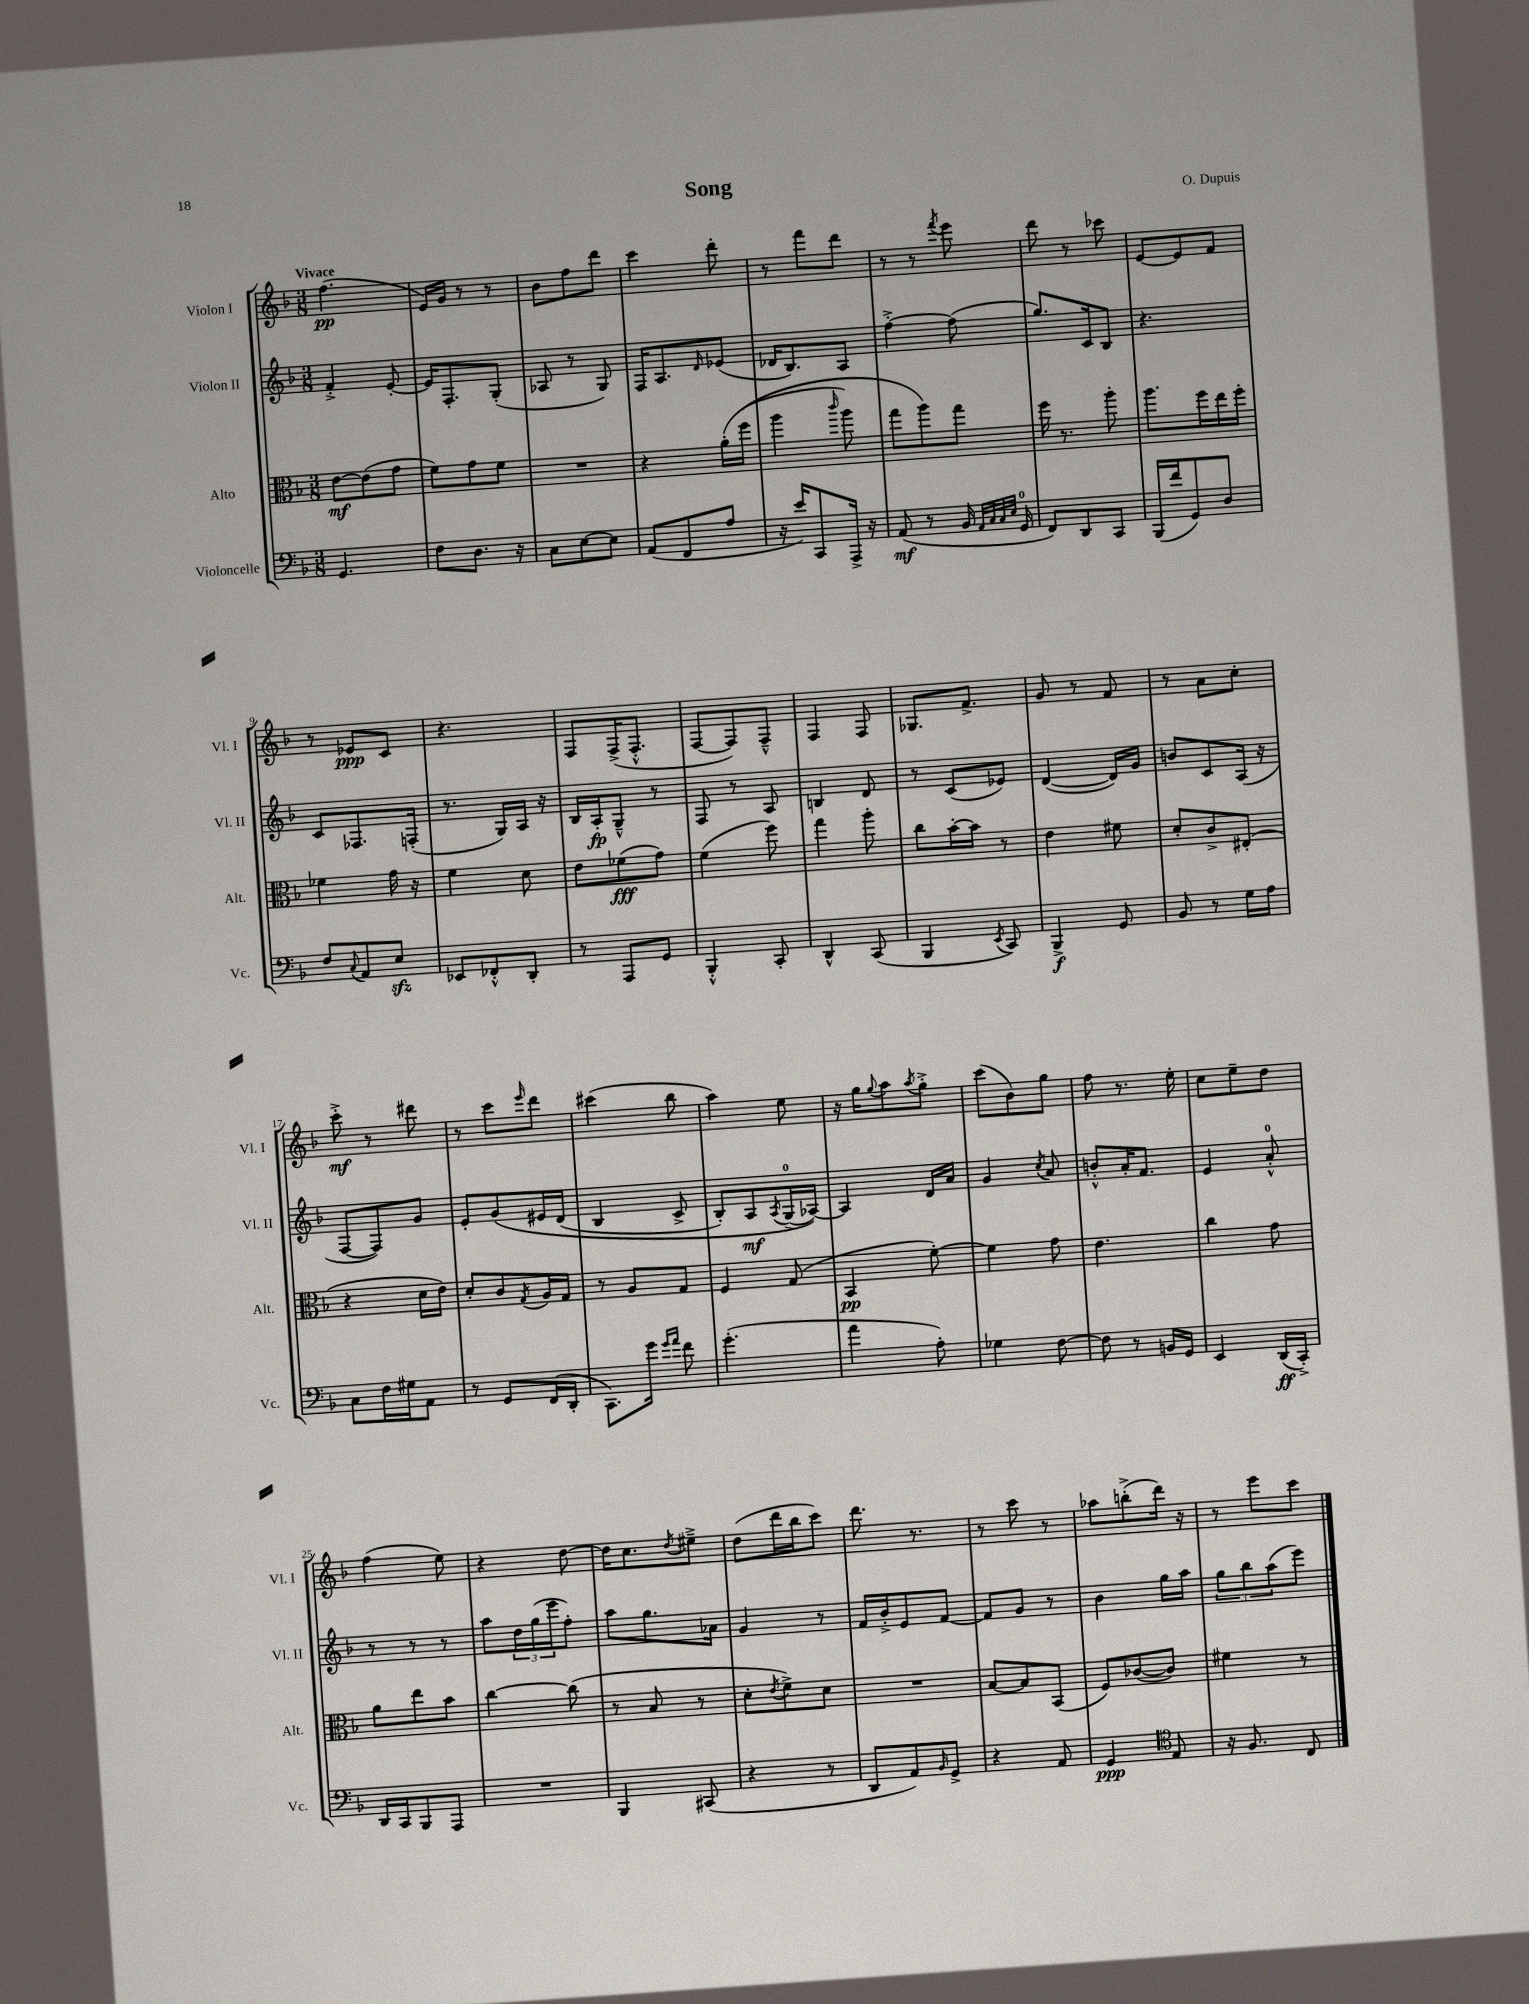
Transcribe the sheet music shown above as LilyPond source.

\header { title = "Song" composer = "O. Dupuis" }
<<
\new StaffGroup <<
\new Staff = "s0" \with { instrumentName = "Violon I" shortInstrumentName = "Vl. I" } {
    \clef treble \key f \major \numericTimeSignature \time 3/8 \tempo "Vivace"
    f''4.\pp( |
    e'16) g'16 r8 r8 |
    bes'8 f''8 d'''8 |
    c'''4 d'''8-. |
    r8 f'''8 d'''8 |
    r8 r8 \acciaccatura { f'''8 } e'''8 |
    d'''8 r8 ces'''8 |
    e'8~ e'8 f'8 |
    r8 ees'8\ppp c'8 |
    r4. |
    f8 f16->( f8.-.-^ |
    f8~ f8) f8---^ |
    f4 f8 |
    ges8. f'8.-> |
    g'8 r8 f'8 |
    r8 a'8 c''8-. |
    c'''8-.->\mf r8 dis'''8 |
    r8 c'''8 \grace { e'''16 } d'''8 |
    cis'''4( bes''8 |
    a''4) e''8 |
    r16 g''16 \appoggiatura { g''8 } a''8 \acciaccatura { a''8 } g''8-.-> |
    c'''8( bes'8) g''8 |
    f''8 r8. e''16-. |
    c''8 e''8-- d''8 |
    f''4( e''8) |
    r4 d''8~ |
    d''16 c''8. \acciaccatura { d''8 } eis''8---> |
    d''8( d'''16 bes''16 c'''8) |
    d'''8. r8. |
    r8 c'''8 r8 |
    aes''8 b''8-.->( d'''16) r16 |
    r8 e'''8 c'''8 \bar "|." |
}
\new Staff = "s1" \with { instrumentName = "Violon II" shortInstrumentName = "Vl. II" } {
    \clef treble \key f \major \numericTimeSignature \time 3/8
    f'4-.-> e'8~-. |
    e'16 f8.-. g8-.( |
    aes8 r8 g8) |
    f16 a8. \grace { d'16 } ees'8( |
    des'16 bes8.) a8 |
    f''4~-.-> f''8( |
    g''8.) c'16 bes8 |
    r4. |
    c'8 fes8. f16-.( |
    r8. g16) a16 r16 |
    bes16 a16-.\fp g8---^ r8 |
    f8 r8 a8 |
    b4 d'8 |
    r8 c'8( ees'8) |
    d'4~( d'16) g'16 |
    b'8 c'8 a16( r16 |
    f8~ f8) g'8 |
    e'8-. g'8\( eis'16 d'16( |
    bes4 c'8-> |
    bes8-.) a8\mf \acciaccatura { a8 } g16-0->( aes16~)\) |
    aes4 d'16 a'16 |
    g'4 \acciaccatura { c''8 } a'8 |
    b'8-.-^ a'16-. f'8. |
    e'4 a'8-0-.-^ |
    r8 r8 r8 |
    a''8 \tuplet 3/2 { d''16 g''16( e'''16 } f''8-.) |
    a''8 g''8. aes'16 |
    g'4 r8 |
    f'16 bes'16-.-> e'8 f'8~ |
    f'8 g'8 r8 |
    bes'4 g''16 a''16 |
    \tuplet 3/2 { g''8 bes''8 a''8( } e'''8) \bar "|." |
}
\new Staff = "s2" \with { instrumentName = "Alto" shortInstrumentName = "Alt." } {
    \clef alto \key f \major \numericTimeSignature \time 3/8
    e'8~\mf e'8( g'8 |
    f'8) g'8 f'8 |
    R4. |
    r4 a'16-.\( f''16( |
    a''4 \grace { c'''16 } a''8) |
    g''8 a''8\) g''8 |
    f''16 r8. a''8-. |
    a''8. f''16 e''16 f''16-. |
    fes'4 g'16 r16 |
    f'4 d'8 |
    e'8 fes'8\fff( g'8) |
    f'4( f''8) |
    g''4 a''8-. |
    c''8 bes'16~-. bes'16 r8 |
    e'4 fis'8 |
    d'8-. c'8-> eis8-.( |
    r4 d'16 e'16) |
    d'8-. c'8 \acciaccatura { g8 } a16 g16 |
    r8 a8 g8 |
    f4 g8( |
    bes,4\pp f'8~-.) |
    f'4 g'8 |
    e'4. |
    c''4 g'8 |
    a'8 e''8 bes'8 |
    c''4~ c''8( |
    r8 bes8 r8 |
    d'8-. \acciaccatura { e'8 } f'8->) d'8 |
    R4. |
    bes8~ bes8 bes,8( |
    f8) ces'8~( ces'8) |
    fis'4 r8 \bar "|." |
}
\new Staff = "s3" \with { instrumentName = "Violoncelle" shortInstrumentName = "Vc." } {
    \clef bass \key f \major \numericTimeSignature \time 3/8
    g,4. |
    f8 d8. r16 |
    c8 e8~ e8 |
    a,8( f,8 a8 |
    r16 e'16) c,8 a,,16-> r16 |
    a,8\mf( r8 bes,16 \grace { a,32 c32 c32 e32 } g,16-0 |
    f,8) d,8 c,8 |
    bes,,16( f'16 g,8) d8 |
    f8 \appoggiatura { c8 } a,8 e8\sfz |
    ees,8 fes,8-.-^ d,8-. |
    r8 a,,8 g,8 |
    bes,,4-.-^ c,8-. |
    d,4-^ c,8( |
    bes,,4 \acciaccatura { e,8 } c,8) |
    bes,,4->\f g,8 |
    bes,8 r8 g16 a16 |
    c8 f16 gis16 a,8 |
    r8 g,8 f,16( d,16-. |
    c,8.) g'16 \grace { g'16 a'16 } f'8 |
    g'4.-.( |
    a'4 a8-.) |
    ges4 f8~ |
    f8 r8 b,16 g,16 |
    e,4 d,16\ff( c,16-.->) |
    d,16 c,16 bes,,8 a,,8 |
    R4. |
    bes,,4 cis,8( |
    r4 r8 |
    d,8 a,8) \grace { bes,16 } g,8-> |
    r4 a,8 |
    g,4\ppp \clef tenor e8 |
    r16 f8. c8 \bar "|." |
}
>>
>>
